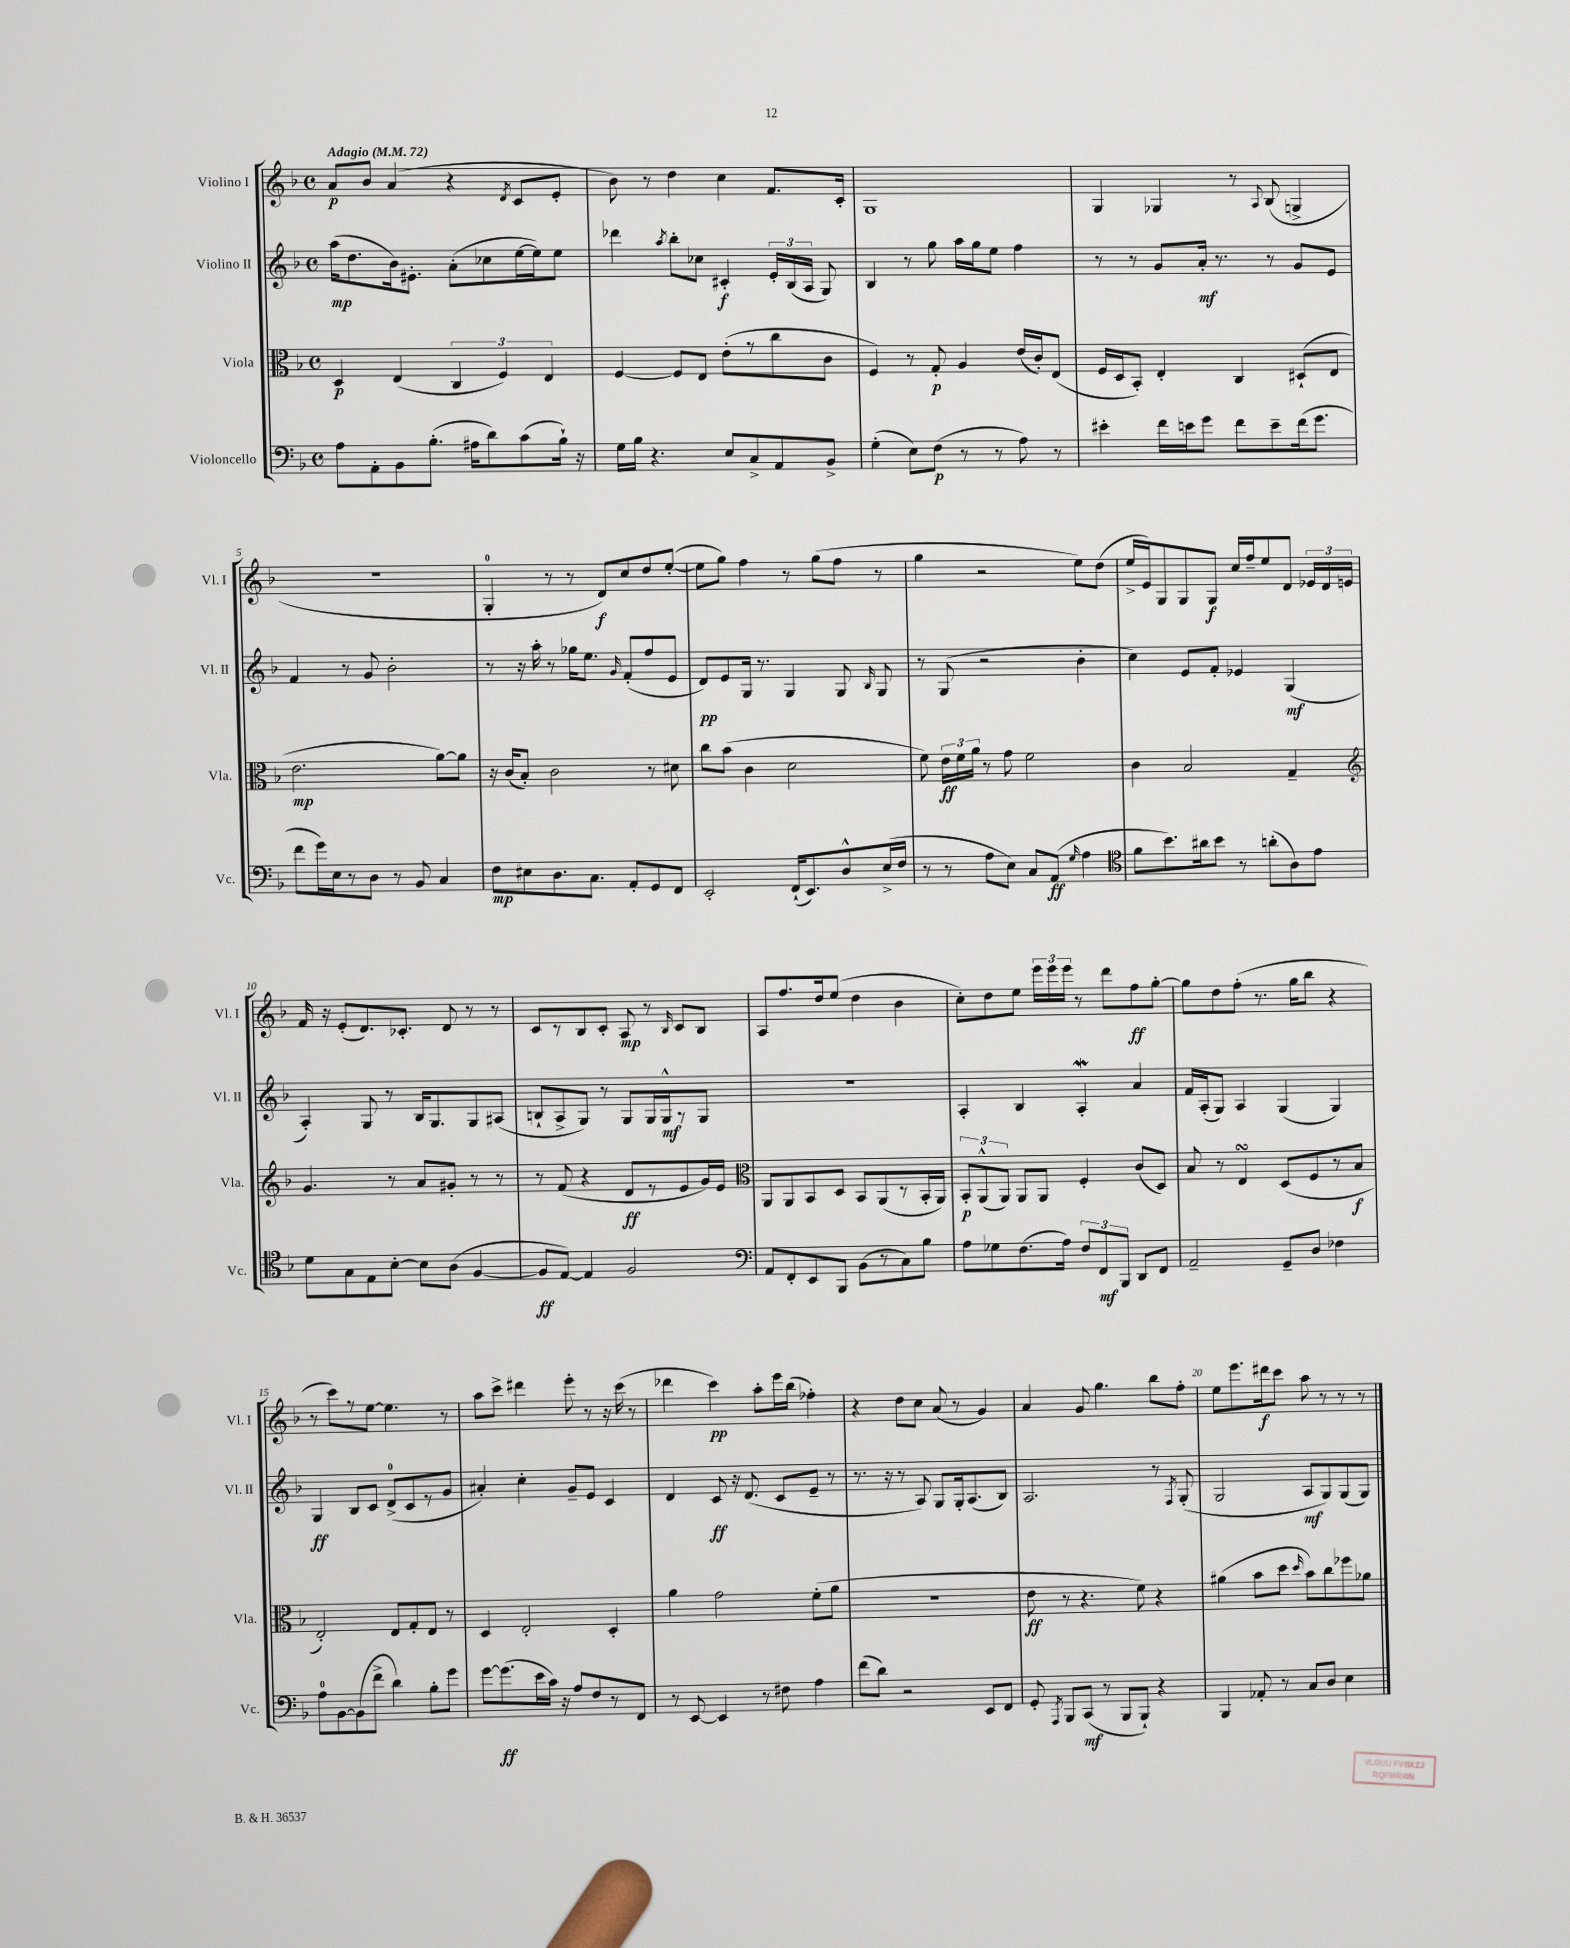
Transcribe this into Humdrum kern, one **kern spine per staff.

**kern	**dynam	**kern	**dynam	**kern	**dynam	**kern	**dynam
*part4	*part4	*part3	*part3	*part2	*part2	*part1	*part1
*staff4	*staff4	*staff3	*staff3	*staff2	*staff2	*staff1	*staff1
*I"Violoncello	*	*I"Viola	*	*I"Violino II	*	*I"Violino I	*
*I'Vc.	*	*I'Vla.	*	*I'Vl. II	*	*I'Vl. I	*
*clefF4	*	*clefC3	*	*clefG2	*	*clefG2	*
*k[b-]	*	*k[b-]	*	*k[b-]	*	*k[b-]	*
*M4/4	*	*M4/4	*	*M4/4	*	*M4/4	*
*met(c)	*	*met(c)	*	*met(c)	*	*met(c)	*
*MM72	*	*MM72	*	*MM72	*	*MM72	*
=1	=1	=1	=1	=1	=1	=1	=1
!	!	!	!	!	!	!LO:TX:a:B:t=Adagio	!
8A\L	.	4D/	p	(16aa\KL	mp	8a/L	p
.	.	.	.	8.dd\	.	.	.
8AA'\	.	.	.	.	.	8b-/J	.
8BB-\	.	(4E/	.	16b-\k)	.	(4a/	.
.	.	.	.	8.e#X'\J	.	.	.
(8.B-'\J	.	.	.	.	.	.	.
.	.	6C/	.	(8a'\L	.	4r	.
16A#X\KL	.	.	.	.	.	.	.
8d\)	.	.	.	8cc-X\	.	.	.
.	.	6F/)	.	.	.	.	.
.	.	.	.	.	.	8qd/	.
(8c\	.	.	.	[16ee\L	.	8c/L	.
.	.	.	.	16ee\J])	.	.	.
.	.	6E/	.	.	.	.	.
16B-`\Jk)	.	.	.	8ee\J	.	8e'/J	.
16r	.	.	.	.	.	.	.
=2	=2	=2	=2	=2	=2	=2	=2
16G\LL	.	[4F/	.	4ddd-X\	.	8b-\)	.
16B-\JJ	.	.	.	.	.	.	.
4.r	.	.	.	.	.	8r	.
.	.	.	.	8qaa/	.	.	.
.	.	8F/L]	.	8bb-'\L	.	4dd\	.
.	.	8E/J	.	8cc-X\J	.	.	.
8E/L	.	(8e'\L	.	4c#X'/	f	4cc\	.
8C^/	.	8r	.	.	.	.	.
8AA/	.	8cc\	.	24e'/LL	.	8.f/L	.
.	.	.	.	(24B-/	.	.	.
.	.	.	.	24A/JJ	.	.	.
8BB-^/J	.	8c\J	.	8G/)	.	.	.
.	.	.	.	.	.	16c'/Jk	.
=3	=3	=3	=3	=3	=3	=3	=3
(4G'\	.	4F/)	.	4B-/	.	1G	.
8E\L)	.	8r	.	8r	.	.	.
(8F\J	p	8G'/	p	8gg\	.	.	.
8r	.	4A/	.	16aa\LL	.	.	.
.	.	.	.	16gg\J	.	.	.
8r	.	.	.	8ee\J	.	.	.
8A\)	.	(16e/LL	.	4ff\	.	.	.
.	.	16c'/J)	.	.	.	.	.
8r	.	(8E/J	.	.	.	.	.
=4	=4	=4	=4	=4	=4	=4	=4
4e#X'\	.	16F/LL	.	8r	.	4G/	.
.	.	16D/J	.	.	.	.	.
.	.	8BB-'/J)	.	8r	.	.	.
16f\LL	.	4E'/	.	8g/L	.	4G-X/	.
16en\J	.	.	.	.	.	.	.
8g\J	.	.	.	16a'/Jk	mf	.	.
.	.	.	.	8.r	.	.	.
8f\L	.	4C/	.	.	.	8r	.
.	.	.	.	.	.	8qqA/	.
8e~\	.	.	.	8r	.	(8B-/	.
(16f\k	.	(8D#X`/L	.	8g/L	.	4Gn^/	.
8.g\J	.	.	.	.	.	.	.
.	.	8E/J	.	8e/J	.	.	.
!!LO:LB:g=z
=5	=5	=5	=5	=5	=5	=5	=5
8f\L	.	2.e\	mp	4f/	.	1r	.
16g\L)	.	.	.	.	.	.	.
16E\J	.	.	.	.	.	.	.
8r	.	.	.	8r	.	.	.
8D\J	.	.	.	8g/	.	.	.
8r	.	.	.	2b-'\	.	.	.
8BB-/	.	.	.	.	.	.	.
4C/	.	[8a\L)	.	.	.	.	.
.	.	8a\J]	.	.	.	.	.
=6	=6	=6	=6	=6	=6	=6	=6
8F\L	mp	16r	.	8r	.	4G'/	.
.	.	(16c/KL	.	.	.	.	.
8E#X\	.	8B-'/J)	.	16r	.	.	.
.	.	.	.	16aa'\	.	.	.
8.D\	.	2c\	.	8r	.	8r	.
.	.	.	.	16gg-X\KL	.	8r	.
8.C\J	.	.	.	8.ee\J	.	.	.
.	.	.	.	.	.	8d/L)	f
.	.	.	.	16qqg/	.	.	.
8AA'/L	.	.	.	(8f'/L	.	8cc/	.
8GG/	.	8r	.	8ff/	.	8dd/	.
8FF/J	.	8d#X\	.	8e/J	.	([8ee'/J	.
=7	=7	=7	=7	=7	=7	=7	=7
2EE'/	.	8cc\L	.	8d/L)	pp	8ee\L]	.
.	.	(8b-\J	.	8e/	.	8gg\J)	.
.	.	4c\	.	16G/Jk	.	4ff\	.
.	.	.	.	8.r	.	.	.
(16FF`/KL	.	2d\	.	4G/	.	8r	.
8.EE/)	.	.	.	.	.	.	.
.	.	.	.	.	.	(8gg\L	.
8D^^/	.	.	.	8G/	.	8ff\J	.
.	.	.	.	16qqB-/	.	.	.
(16E^/L	.	.	.	8G/	.	8r	.
16F/JJ	.	.	.	.	.	.	.
=8	=8	=8	=8	=8	=8	=8	=8
8r	.	8f\)	.	8r	.	4gg\	.
8r	.	24e\LL	ff	(8G/	.	.	.
.	.	24f\	.	.	.	.	.
.	.	24a\JJ	.	.	.	.	.
8A\L	.	8r	.	2r	.	2r	.
8E\J)	.	8g\	.	.	.	.	.
8C/L	.	2f\	.	.	.	.	.
(8AA/J	ff	.	.	.	.	.	.
16qqG/	.	.	.	.	.	.	.
4A\	.	.	.	4b-'\	.	8ee\L)	.
.	.	.	.	.	.	(8dd\J	.
=9	=9	=9	=9	=9	=9	=9	=9
*clefC4	*	*	*	*	*	*	*
8f\L	.	4c\	.	4cc\)	.	16ee^/LL	.
.	.	.	.	.	.	16e/J)	.
8.b-\)	.	.	.	.	.	8G/	.
.	.	2B-/	.	8e/L	.	8G/	.
16a#X\k	.	.	.	.	.	.	.
8b-\J	.	.	.	8f'/J	.	8G/J	f
8r	.	.	.	4e-X/	.	16cc/LL	.
.	.	.	.	.	.	16ff~/J	.
(8an'\L	.	.	.	.	.	8ee/	.
8A\)	.	4G~/	.	(4G/	mf	8d/J	.
8e\J	.	.	.	.	.	24e-X/LL	.
.	.	.	.	.	.	24d/	.
.	.	.	.	.	.	24en/JJ	.
!!LO:LB:g=z
=10	=10	=10	=10	=10	=10	=10	=10
*	*	*clefG2	*	*	*	*	*
8d\L	.	4.g/	.	4A'/)	.	16f/	.
.	.	.	.	.	.	16r	.
8G\	.	.	.	.	.	(8e'/L	.
8E\	.	.	.	8G/	.	8.d/)	.
[8B-'\J	.	8r	.	8r	.	.	.
.	.	.	.	.	.	8.c-X'/J	.
8B-\L]	.	8a/L	.	16B-/KL	.	.	.
.	.	.	.	8.G/	.	.	.
(8A\J	.	8g#X'/J	.	.	.	8d/	.
[4F/	.	8r	.	8G/	.	8r	.
.	.	8r	.	(8A#X/J	.	8r	.
=11	=11	=11	=11	=11	=11	=11	=11
8F/L]	ff	8r	.	8Bn`/L	.	8c/L	.
[8E/J)	.	(8f/	.	8A^/	.	8r	.
4E/]	.	4r	.	8G/J)	.	8B-/	.
.	.	.	.	8r	.	8c'/J	.
2F/	.	8d/L	ff	8G/L	.	8A/	mp
.	.	8r	.	16G/L	.	8r	.
.	.	.	.	16G^^/J	mf	.	.
.	.	.	.	.	.	16qqB-/	.
.	.	8e/	.	8r	.	8c/L	.
.	.	16g/L)	.	8G/J	.	8B-/J	.
.	.	16e/JJ	.	.	.	.	.
=12	=12	=12	=12	=12	=12	=12	=12
*clefF4	*	*clefC3	*	*	*	*	*
8AA/L	.	8AA/L	.	1r	.	8A/L	.
8FF'/	.	8AA/	.	.	.	8.ff/	.
8EE/	.	8BB-/	.	.	.	.	.
.	.	.	.	.	.	16dd/k	.
8BBB-/J	.	8D/J	.	.	.	(8ee/J	.
(8BB-\L	.	8BB-/L	.	.	.	4dd\	.
8r	.	(8AA/	.	.	.	.	.
8C\)	.	8r	.	.	.	4b-\	.
8B-\J	.	16BB-'/L	.	.	.	.	.
.	.	16AA/JJ)	.	.	.	.	.
=13	=13	=13	=13	=13	=13	=13	=13
8A\L	.	12BB-'/L	p	4A'/	.	8cc'\L)	.
.	.	(12AA^^/	.	.	.	.	.
8G-X\	.	.	.	.	.	8dd\	.
.	.	12AA/J)	.	.	.	.	.
(8.F\	.	8AA/L	.	4B-/	.	8ee\J	.
.	.	8AA/J	.	.	.	24eee\LL	.
.	.	.	.	.	.	24eee\	.
16A\Jk)	.	.	.	.	.	.	.
.	.	.	.	.	.	24eee\JJ	.
12F/L	.	4F'/	.	4AW'/	.	8r	.
12FF/	mf	.	.	.	.	.	.
.	.	.	.	.	.	8ddd\L	.
12BBB-/J	.	.	.	.	.	.	.
8DD/L	.	(8c/L	.	4a/	.	8ff\	ff
8FF/J	.	8D/J)	.	.	.	[8gg'\J	.
=14	=14	=14	=14	=14	=14	=14	=14
2AA~/	.	8B-/	.	16f/LL	.	8gg\L]	.
.	.	.	.	(16A'/J	.	.	.
.	.	8r	.	8G/J)	.	8dd\	.
.	.	4EsSsS/	.	4A/	.	(8ff'\J	.
.	.	.	.	.	.	8.r	.
8GG~/L	.	(8D/L	.	(4G/	.	.	.
.	.	.	.	.	.	16gg\KL	.
8D/J	.	8F/	.	.	.	8bb-\J	.
4F-X\	.	8r	.	4G/)	.	4r	.
.	.	8B-/J	f	.	.	.	.
!!LO:LB:g=z
=15	=15	=15	=15	=15	=15	=15	=15
8A\L	.	2E'/)	.	4G/	ff	8r	.
[8BB-\	.	.	.	.	.	8ccc\L)	.
(8BB-\]	.	.	.	8B-/L	.	8r	.
8f^\J	.	.	.	8c/J	.	[8ee\J	.
4d\)	.	8E/L	.	(8d^/L	.	4.ee\]	.
.	.	8G'/	.	8c/	.	.	.
8B-'\L	.	8E/J	.	8r	.	.	.
8g\J	.	8r	.	8g/J	.	8r	.
=16	=16	=16	=16	=16	=16	=16	=16
[8g\L	.	4D/	.	4a#X'/)	.	8aa\L	.
(8.g\]	ff	.	.	.	.	8ccc^\J	.
.	.	2E'/	.	4cc'\	.	4ddd#X\	.
16e\L	.	.	.	.	.	.	.
16c\JJ)	.	.	.	.	.	.	.
16r	.	.	.	.	.	.	.
8A/L	.	.	.	8g~/L	.	8eee'\	.
8F/	.	.	.	8e/J	.	8r	.
8r	.	4D'/	.	4c/	.	16r	.
.	.	.	.	.	.	(16ccc\	.
8FF/J	.	.	.	.	.	8r	.
=17	=17	=17	=17	=17	=17	=17	=17
8r	.	4a\	.	4d/	.	4ddd-X\	.
[8EE/	.	.	.	.	.	.	.
4EE/]	.	2g\	.	8c/	ff	4ccc\)	pp
.	.	.	.	16r	.	.	.
.	.	.	.	(8.d/	.	.	.
8r	.	.	.	.	.	8aa'\L	.
8F#X\	.	.	.	8c/L	.	16eee\L	.
.	.	.	.	.	.	(16bb-\JJ	.
4A\	.	(8f'\L	.	8e~/J	.	4ff-X'\)	.
.	.	8a\J	.	8r	.	.	.
=18	=18	=18	=18	=18	=18	=18	=18
(8f\L	.	1r	.	8.r	.	4r	.
8d\J)	.	.	.	.	.	.	.
.	.	.	.	16r	.	.	.
2r	.	.	.	8r	.	8dd\L	.
.	.	.	.	8A/)	.	8cc\J	.
.	.	.	.	8G/L	.	(8a/	.
.	.	.	.	16G'/k	.	8r	.
.	.	.	.	(8.A/	.	.	.
8EE/L	.	.	.	.	.	4g/)	.
8FF/J	.	.	.	8B-/J)	.	.	.
=19	=19	=19	=19	=19	=19	=19	=19
8GG'/	.	8e\	ff	2.A/	.	4a/	.
8qAAA/	.	.	.	.	.	.	.
8BBB-/L	.	8r	.	.	.	.	.
(8CC/J	mf	4.r	.	.	.	8g/	.
8r	.	.	.	.	.	4.gg\	.
8BBB-/L	.	.	.	.	.	.	.
8BBB-`/J)	.	8f\)	.	.	.	.	.
4r	.	4r	.	8r	.	8bb-\L	.
.	.	.	.	8qF/	.	.	.
.	.	.	.	(8G'/	.	8ff'\J	.
=20	=20	=20	=20	=20	=20	=20	=20
4BBB-/	.	(4a#X\	.	2G/	.	8ee\L	.
.	.	.	.	.	.	8.eee\	.
8AA-X'/	.	8b-\L	.	.	.	.	.
.	.	.	.	.	.	16ddd#X\k	f
8r	.	8dd\J	.	.	.	8ccc\J	.
.	.	16qqdd/	.	.	.	.	.
8C/L	.	8b-\L)	.	8A/L	mf	8aa\	.
8D/J	.	8cc\	.	8G/)	.	8r	.
4E\	.	8ff-X\	.	(8G/	.	8r	.
.	.	8a-X\J	.	8G/J)	.	8r	.
==	==	==	==	==	==	==	==
*-	*-	*-	*-	*-	*-	*-	*-
